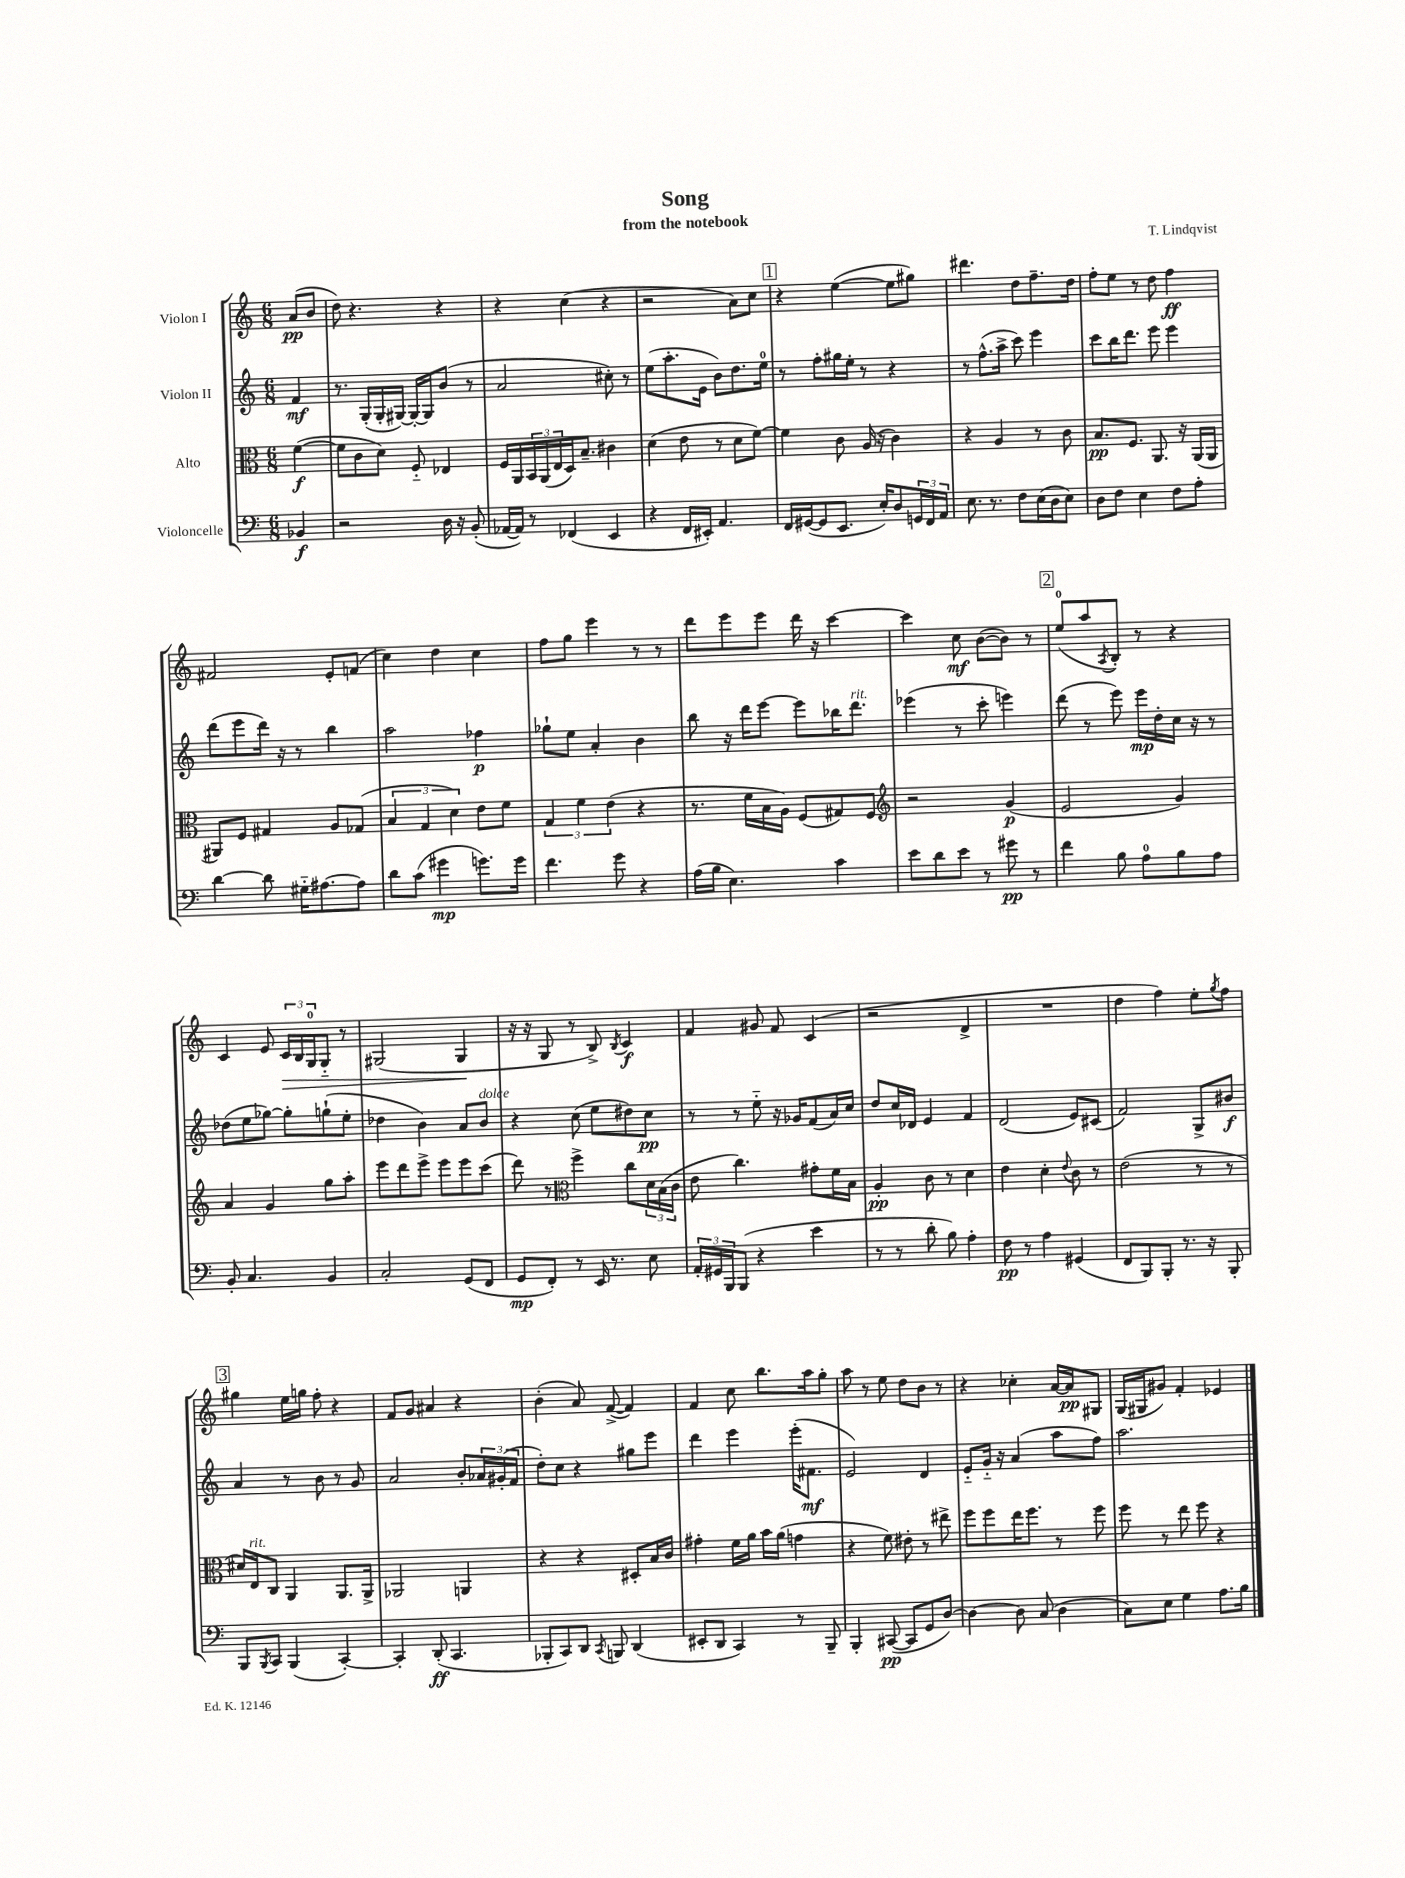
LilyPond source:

\header { title = "Song" composer = "T. Lindqvist" subtitle = "from the notebook" }
<<
\new StaffGroup <<
\new Staff = "s0" \with { instrumentName = "Violon I" } {
    \clef treble \key c \major \numericTimeSignature \time 6/8 \partial 4
    a'8\pp( b'8 |
    d''8) r4. r4 |
    r4 c''4( r4 |
    r2 a'8) c''8 |
    \mark \markup { \box "1" } r4 e''4~( e''8 gis''8) |
    dis'''4. d''8 f''8.-- d''16 |
    f''8-. e''8 r8 d''8 f''4\ff |
    fis'2 e'8-. f'8( |
    c''4) d''4 c''4 |
    f''8 g''8 e'''4 r8 r8 |
    d'''8 e'''8 e'''8 d'''16 r16 c'''4~ |
    c'''4 c''8\mf b'8~( b'8) r8 |
    \mark \markup { \box "2" } e''8-0( a''8 \acciaccatura { a8 } b8-.) r8 r4 |
    c'4 e'8 \tuplet 3/2 { c'16\> b16 g16-0 } g8-_ r8 |
    gis2( gis4\! |
    r16 r16 g8 r8 b8->) \acciaccatura { b8 } c'4\f |
    f'4 gis'8 f'8 c'4( |
    r2 d'4-> |
    R2. |
    d''4 f''4) e''8-. \acciaccatura { g''8 } f''8 |
    \mark \markup { \box "3" } gis''4 e''16 g''16 f''8-. r4 |
    f'8 g'8 ais'4 r4 |
    b'4-.( a'8) f'8~->( f'4) |
    f'4 c''8 b''8. a''16 g''8-. |
    a''8 r8 e''8 d''8 b'8 r8 |
    r4 ces''4-. a'16~ a'16\pp gis8 |
    g16( gis16 gis'8) f'4-. ees'4 \bar "|." |
}
\new Staff = "s1" \with { instrumentName = "Violon II" } {
    \clef treble \key c \major \numericTimeSignature \time 6/8 \partial 4
    f'4\mf |
    r8. g16-.( g16-. gis16~) gis16~-. gis16 b'8( r8 |
    a'2 cis''8-.) r8 |
    e''8( a''8.-. e'16 b'8) d''8. e''16-0 |
    \mark \markup { \box "1" } r8 f''8-. gis''16 e''16-. r8 r4 |
    r8 f''8.-^( a''16-> c'''8) e'''4 |
    c'''8 b''16 d'''8. e'''8 e'''4 |
    d'''8( e'''8 d'''16) r16 r8 b''4 |
    a''2 fes''4\p |
    ges''8-! e''8 a'4-. b'4 |
    b''8 r16 d'''16 e'''8~ e'''8 bes''16 d'''8.^\markup { \italic "rit." } |
    ees'''4( r8 c'''8-. e'''4) |
    \mark \markup { \box "2" } d'''8( r8 e'''8) e'''16\mp d''16-. c''16 r16 r8 |
    des''8( e''8 ges''8~) ges''8-. g''8-!( e''8-. |
    des''4 b'4) a'8 b'8^\markup { \italic "dolce" } |
    r4 c''8( e''8 dis''8) c''8\pp |
    r8 r8 e''8-_ r16 ges'16 f'8( a'16) c''16 |
    d''8 c''16 des'16 e'4 f'4 |
    d'2( e'8) cis'8( |
    f'2) g8-> bis'8\f |
    \mark \markup { \box "3" } a'4 r8 b'8 r8 g'8 |
    a'2 b'8-. \tuplet 3/2 { aes'16 gis'16-.( f'16 } |
    d''8-.) c''8 r4 gis''8 e'''8 |
    d'''4 e'''4 e'''16-.( fis'8.\mf |
    e'2) d'4 |
    e'8-_ g'16-_ r16 a'4( a''8 f''8) |
    a''2. \bar "|." |
}
\new Staff = "s2" \with { instrumentName = "Alto" } {
    \clef alto \key c \major \numericTimeSignature \time 6/8 \partial 4
    f'4~\f( |
    f'8 c'8 d'8) f8-_ ees4 |
    f16 a,16 \tuplet 3/2 { b,16 a,16( e16 } d16) b8.-- cis'4 |
    d'4( e'8 r8 d'8 f'8~) |
    \mark \markup { \box "1" } f'4 c'8 a16( r16 c'4) |
    r4 a4 r8 c'8 |
    b8.\pp f8. a,8. r16 a,16( a,16 |
    ais,8) f8 gis4 a8 ges8( |
    \tuplet 3/2 { b4 g4 d'4) } e'8 f'8 |
    \tuplet 3/2 { g4 f'4 e'4( } r4 |
    r8. f'16 b16 a16) f8( gis8) f8 |
    \clef treble r2 g'4\p( |
    \mark \markup { \box "2" } e'2 g'4) |
    a'4 g'4 g''8 a''8-. |
    e'''8 d'''8 e'''8-> e'''8 e'''8 c'''8( |
    d'''8) r8 \clef alto f''4-> c''8 \tuplet 3/2 { d'16 b16( c'16 } |
    e'8 c''4.) gis'8-. f'16 b16 |
    a4-.\pp c'8 r8 d'4 |
    e'4 d'4-. \appoggiatura { e'8 } c'8 r8 |
    e'2( r8 r8 |
    \mark \markup { \box "3" } dis'16) e16^\markup { \italic "rit." } c8 a,4 a,8. a,16-> |
    aes,2 a,4 |
    r4 r4 dis8-. b16 c'16 |
    gis'4-. f'16 a'16 b'16 a'16( g'4 |
    r4 f'8) eis'8-. r8 eis''8-> |
    f''8 f''8 e''16 f''8. r8 f''8 |
    f''8 r8 e''8 f''8 r4 \bar "|." |
}
\new Staff = "s3" \with { instrumentName = "Violoncelle" } {
    \clef bass \key c \major \numericTimeSignature \time 6/8 \partial 4
    bes,4\f |
    r2 d16 r16 b,8-.( |
    aes,16~ aes,16) r8 fes,4( e,4 |
    r4 f,16 eis,16-.) a,4. |
    \mark \markup { \box "1" } f,16 gis,16~( gis,8 e,8. e16-.) d8 \tuplet 3/2 { g,16 f,16 a,16 } |
    e8. r8. f8 e16( d16 e8) |
    d8 f8 e4 f8 a8-. |
    d'4~ d'8 gis16-_ ais8.~ ais8 |
    d'8 c'8( gis'4\mp g'8.) g'16 |
    f'4. g'8 r4 |
    a16( b16 e4.) c'4 |
    e'8 d'8 e'8 r8 gis'8\pp r8 |
    \mark \markup { \box "2" } f'4 b8 a8-0 b8 a8 |
    b,8-. c4. b,4 |
    c2-. g,8( f,8 |
    g,8\mp f,8-.) r8 e,16 r8. e8 |
    \tuplet 3/2 { a,16-. gis,16 b,,16 } b,,8( r4 e'4 |
    r8 r8 d'8-. b8) a4-. |
    f8\pp r8 a4 gis,4( |
    f,8 b,,8) b,,8-. r8. r16 b,,8-. |
    \mark \markup { \box "3" } b,,8 \acciaccatura { b,,8 } c,8 b,,4( c,4~-.) |
    c,4-. d,8-.\ff( c,4. |
    bes,,8-. c,8) d,8 \acciaccatura { c,8 } b,,8 d,4( |
    eis,8-. d,8 c,4) r8 b,,8-- |
    b,,4-. cis,8~\pp( cis,8 g,8 d8~) |
    d4~ d8 c8( d4 |
    c8) e8 g4 a8. b16 \bar "|." |
}
>>
>>
\layout { \context { \Score \remove "Bar_number_engraver" } }
